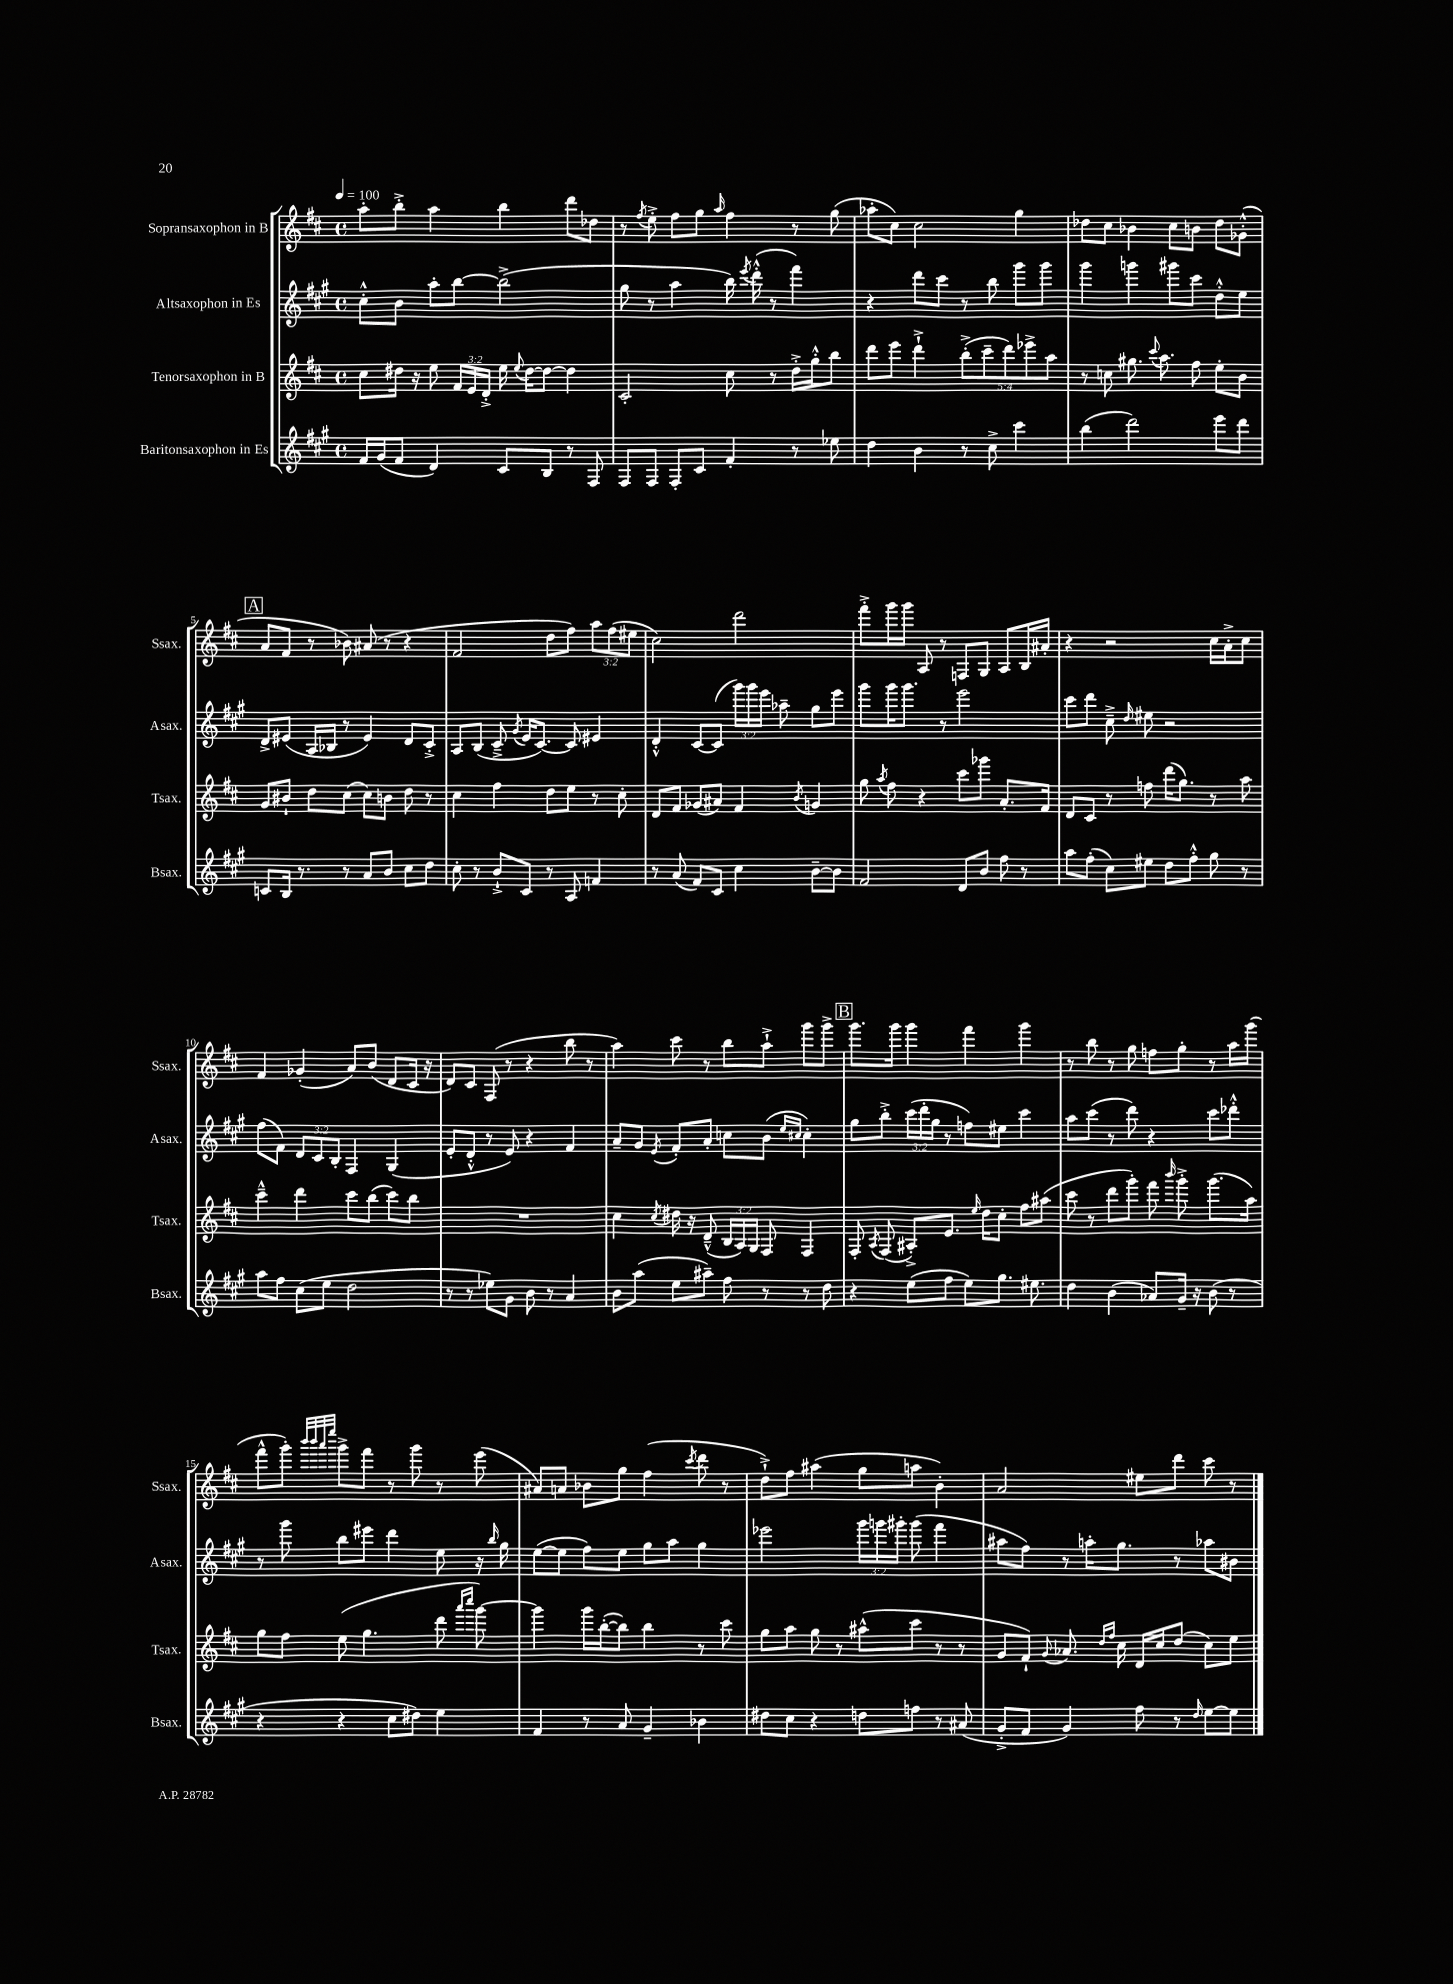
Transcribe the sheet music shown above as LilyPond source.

<<
\new StaffGroup <<
\new Staff = "s0" \with { instrumentName = "Sopransaxophon in B" shortInstrumentName = "Ssax." } {
    \clef treble \key d \major \defaultTimeSignature \time 4/4 \override Staff.TupletNumber.text = #tuplet-number::calc-fraction-text \tempo 4 = 100
    \autoBeamOff a''8[-. b''8]-.-> a''4 b''4 d'''8[ des''8] |
    r8 \acciaccatura { fis''8 } e''8-.-> fis''8[ g''8] \grace { a''16 } fis''4 r8 g''8( |
    aes''8[-. cis''8]) cis''2 g''4 |
    des''8[ cis''8] bes'4 cis''8[ b'8] des''8[ ges'8]-.-^( |
    \mark \markup { \box "A" } a'8[ fis'8] r8 bes'8) ais'8( r8 r4 |
    fis'2 d''8[ fis''8]) \tuplet 3/2 { a''8[ fis''8( eis''8] } |
    cis''2) d'''2 |
    fis'''8[-.-> g'''16 g'''16] a8 r8 f8[ g8] a8[ b16 ais'16]-. |
    r4 r2 cis''16[ a'16-.-> cis''8] |
    fis'4 ges'4-.( a'8[) b'8]( d'8[ cis'16] r16 |
    d'8[) cis'8] fis8( r8 r4 b''8 r8 |
    a''4) cis'''8 r8 b''8[ a''8]-!-> g'''8[ g'''8]-> |
    \mark \markup { \box "B" } g'''8.[ g'''16] g'''4 fis'''4 g'''4 |
    r8 b''8 r8 g''8 f''8[ g''8]-. r8 a''16[ g'''16]( |
    fis'''8[-^ g'''8]-.) \grace { b'''32[ b'''32 a'''32 e''''32] } g'''8[-> fis'''8] r8 g'''8 r8 e'''8( |
    ais'8[) a'8] bes'8[ g''8] fis''4( \acciaccatura { cis'''8 } d'''8 r8 |
    d''8[-!->) fis''8] ais''4( g''8[ a''8] b'4-.) |
    a'2 eis''8[ d'''8] cis'''8 r8 \bar "|." |
}
\new Staff = "s1" \with { instrumentName = "Altsaxophon in Es" shortInstrumentName = "Asax." } {
    \clef treble \key a \major \defaultTimeSignature \time 4/4 \override Staff.TupletNumber.text = #tuplet-number::calc-fraction-text
    \autoBeamOff cis''8[-.-^ b'8] a''8[-. b''8]~ b''2->( |
    gis''8 r8 a''4 b''16) \acciaccatura { e'''8 } d'''16-.-^( r8 fis'''4) |
    r4 d'''8[ cis'''8] r8 b''8 gis'''8[ gis'''8] |
    gis'''4 g'''4 gis'''8[ cis'''8] d''8[-.-^ e''8] |
    \mark \markup { \box "A" } d'8[-> eis'8]( a16[ bes16] r8 eis'4) d'8[ cis'8]-.-> |
    a8[ b8]( cis'8---> \acciaccatura { gis'8 } e'16[ cis'8.]~) cis'8 eis'4 |
    d'4-.-^ cis'8[~ cis'8]( \tuplet 3/2 { gis'''16[) gis'''16 e'''16] } aes''8-- gis''8[ e'''8] |
    gis'''8[ gis'''16 gis'''8.] r8 e'''2 |
    cis'''8[ d'''8] cis''8---> \grace { d''16 } eis''8 r2 |
    fis''8[( fis'8]) \tuplet 3/2 { d'8[ cis'8 b8]-. } fis4 gis4( |
    e'8[-. d'8]-.-^ r8 e'8) r4 fis'4 |
    a'8[-- gis'8] \acciaccatura { e'8 } fis'8[-. a'8]-. c''8[ b'8]( \grace { e''16[ cis''16] } cis''4-.) |
    \mark \markup { \box "B" } gis''8[ b''8]-.-> \tuplet 3/2 { cis'''16[( d'''16-. gis''16] } r8 f''8[) eis''8] cis'''4 |
    a''8[ cis'''8]( r8 d'''8) r4 cis'''8[ des'''8]-.-^ |
    r8 gis'''8 b''8[ eis'''8] d'''4 e''8 r16 \grace { b''16 } gis''16 |
    e''8[~( e''8] fis''8[) e''8] gis''8[ a''8] gis''4 |
    ees'''2 \tuplet 3/2 { gis'''16[ g'''16 gis'''16]-. } gis'''8( fis'''4 |
    ais''8[ fis''8]) r8 a''16[-. gis''8.] r8 aes''8[ bis'8] \bar "|." |
}
\new Staff = "s2" \with { instrumentName = "Tenorsaxophon in B" shortInstrumentName = "Tsax." } {
    \clef treble \key d \major \defaultTimeSignature \time 4/4 \override Staff.TupletNumber.text = #tuplet-number::calc-fraction-text
    \autoBeamOff cis''8[ dis''16] r16 e''8 \tuplet 3/2 { fis'16[ e'16 d'16]-.-> } e''16 \appoggiatura { e''8 } dis''16[~ dis''8]~ dis''4 |
    cis'2-. cis''8 r8 d''16[-.-> g''16-.-^ b''8] |
    d'''8[ e'''8] d'''4-!-> \tuplet 5/4 { b''8[-.->( cis'''8-- d'''8) ees'''8-> a''8] } |
    r8 c''8 gis''8. \appoggiatura { cis'''8 } a''8. fis''8 e''8[-. b'8] |
    \mark \markup { \box "A" } g'8[ bis'8]-! d''8[ cis''8]( cis''8[) b'8] d''8 r8 |
    cis''4 fis''4 d''8[ e''8] r8 cis''8-. |
    d'8[ fis'8] ges'8[( ais'8]) fis'4 \acciaccatura { b'8 } g'4 |
    g''8 \acciaccatura { a''8 } fis''8 r4 cis'''8[ ges'''8] a'8.[-. fis'16] |
    d'8[ cis'8] r8 f''8 d'''16[( g''8.]) r8 a''8 |
    cis'''4---^ d'''4 cis'''8[ b''8]( cis'''8[) b''8] |
    R1 |
    cis''4 \acciaccatura { cis''8 } dis''16 r16 d'8---^( \tuplet 3/2 { b16[ a16) g16] } fis8 fis4 |
    \mark \markup { \box "B" } fis8-. \acciaccatura { a8 } fis8( ais8[-.->) e'8.] \grace { e''16 } d''16[ cis''8]-. fis''8[ ais''8]( |
    cis'''8 r8 d'''8[ g'''8]-.) fis'''8 \grace { b'''16 } g'''8-.-> g'''8.[( a''16]) |
    g''8[ fis''8] e''8( g''4. d'''8 \grace { a'''16[ cis''''16] } g'''8~) |
    g'''4 g'''16[ b''16~-.( b''8]) b''4 r8 cis'''8 |
    g''8[ a''8] g''8 r8 ais''8[-^( cis'''8] r8 r8 |
    g'8[ fis'8]-!) \appoggiatura { g'8 } aes'8. \grace { d''16[ fis''16] } cis''16 d'16[ cis''16 d''8]( cis''8[) e''8] \bar "|." |
}
\new Staff = "s3" \with { instrumentName = "Baritonsaxophon in Es" shortInstrumentName = "Bsax." } {
    \clef treble \key a \major \defaultTimeSignature \time 4/4
    \autoBeamOff fis'16[ gis'16( fis'8] d'4) cis'8[ b8] r8 fis8 |
    fis8[ fis8] fis8[-. cis'8] fis'4-. r8 ees''8 |
    d''4 b'4 r8 cis''8-> cis'''4 |
    b''4( d'''2) e'''8[ d'''8] |
    \mark \markup { \box "A" } c'8[ b16] r8. r8 a'8[ b'8] cis''8[ d''8] |
    cis''8-. r8 b'8[-!-> cis'8] r8 a8 f'4 |
    r8 a'8( fis'8[) cis'8] cis''4 b'8[~-- b'8] |
    fis'2 d'8[ b'8] fis''8 r8 |
    a''8[ fis''8]-.( cis''8[) eis''8] d''8[ fis''8]-.-^ gis''8 r8 |
    a''8[ fis''8] cis''8[( e''8] d''2 |
    r8 r8 ees''8[) gis'8] b'8 r8 a'4 |
    b'8[ a''8]( e''8[ ais''8]--) fis''8 r8 r8 d''8 |
    \mark \markup { \box "B" } r4 e''8[( fis''8] e''8[) gis''8.] eis''8. |
    d''4 b'4( aes'8[) gis'16]-- r16 b'8( r8 |
    r4 r4 cis''8[ dis''8]) e''4 |
    fis'4 r8 a'8 gis'4-- bes'4 |
    dis''8[ cis''8] r4 d''8[ f''8] r8 ais'8( |
    gis'8[-.-> fis'8] gis'4) fis''8 r8 \grace { d''16 } e''8[~ e''8] \bar "|." |
}
>>
>>
